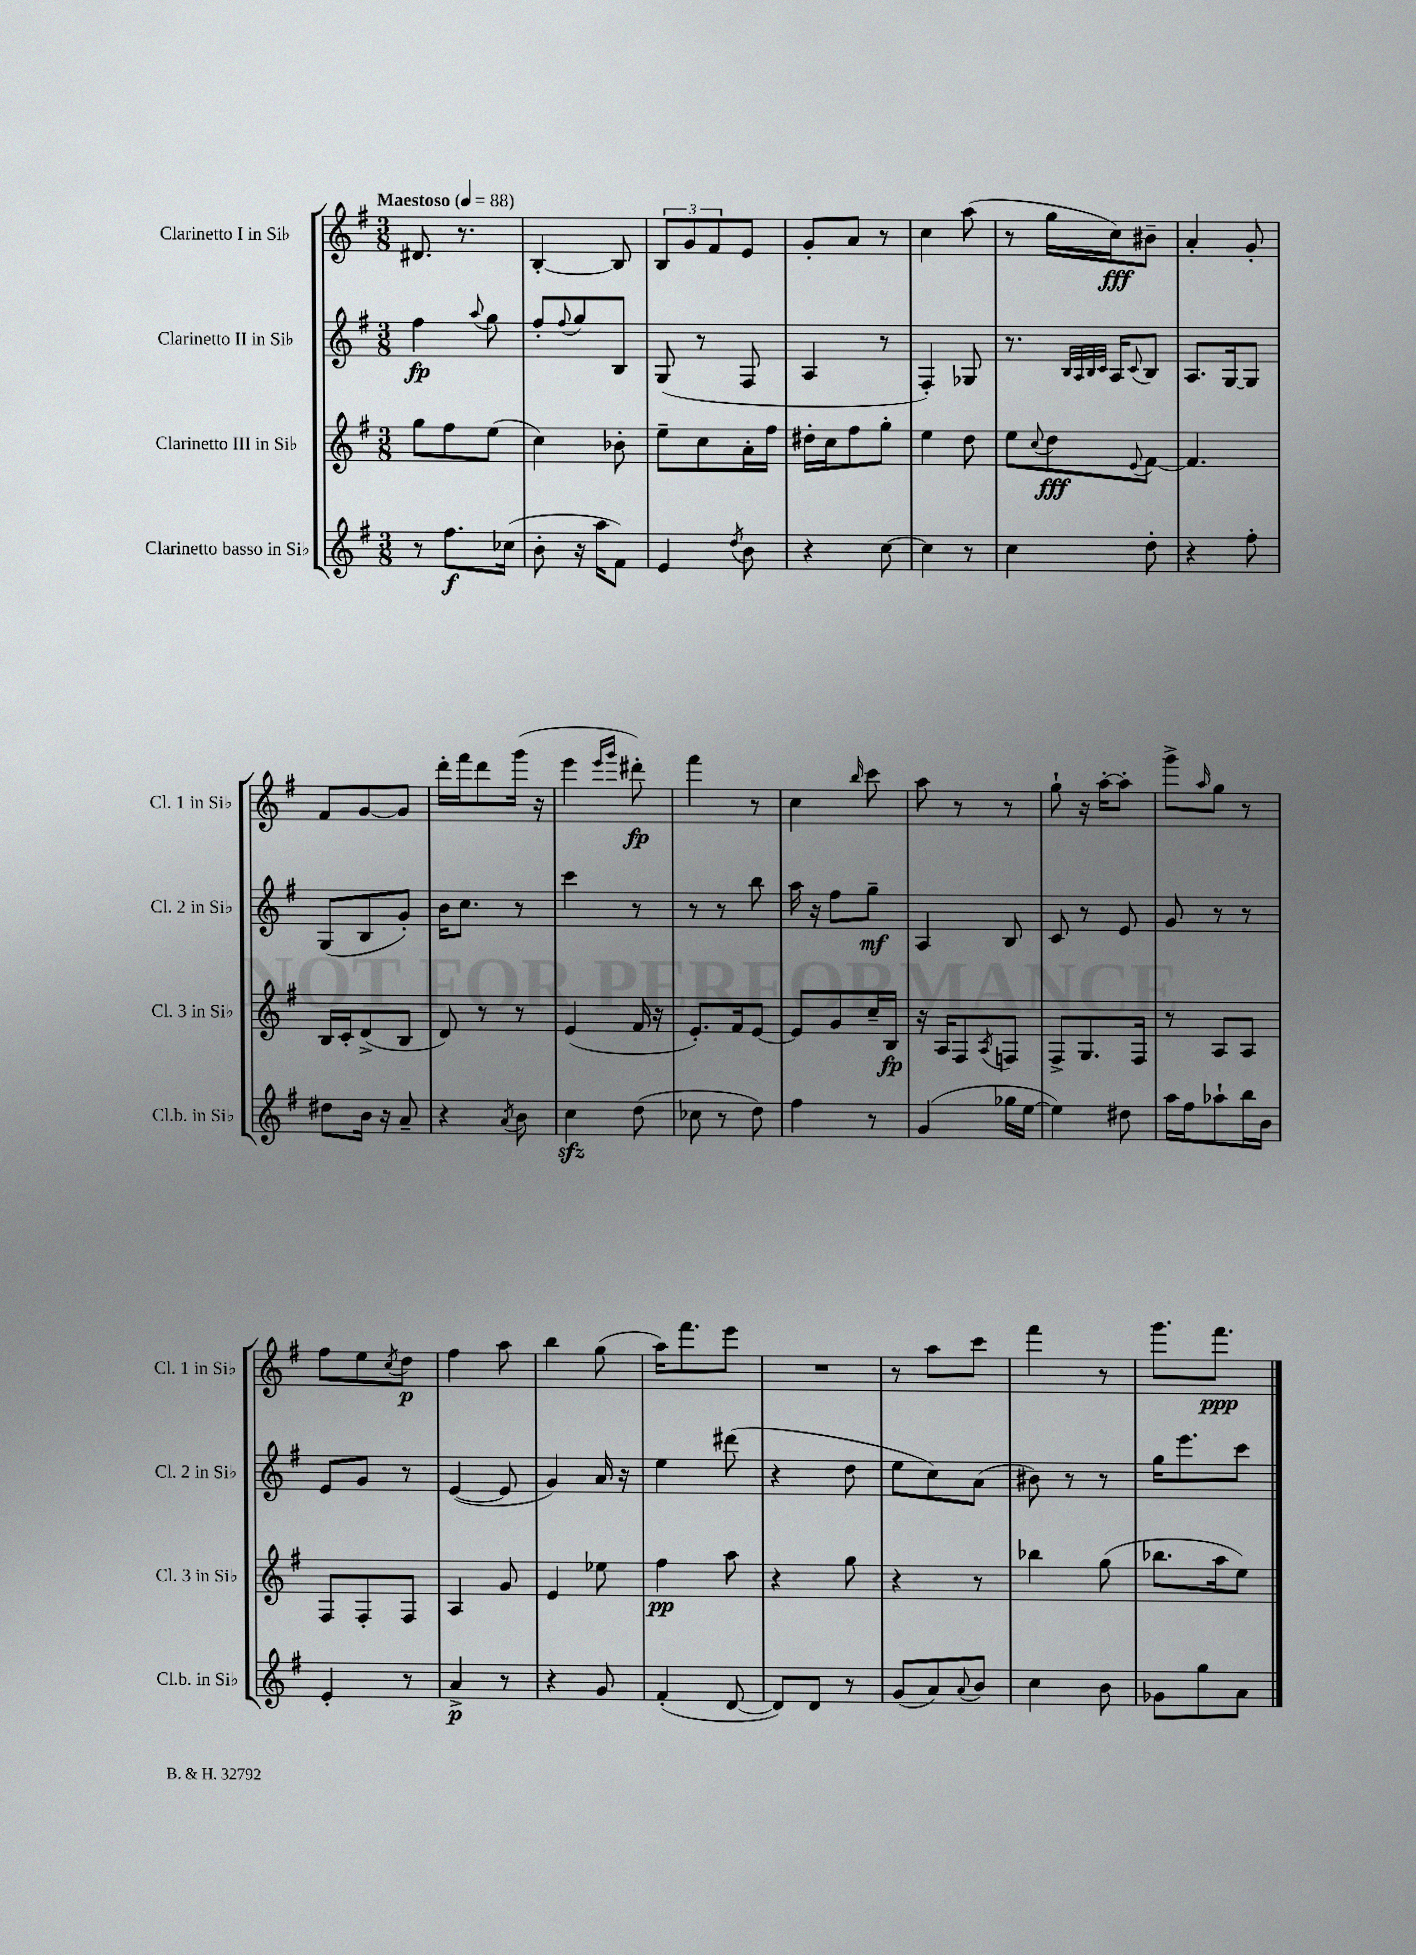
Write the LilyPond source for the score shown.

<<
\new StaffGroup <<
\new Staff = "s0" \with { instrumentName = "Clarinetto I in Sib" shortInstrumentName = "Cl. 1 in Sib" } {
    \clef treble \key g \major \numericTimeSignature \time 3/8 \tempo "Maestoso" 4 = 88
    dis'8. r8. |
    b4~-. b8 |
    \tuplet 3/2 { b8 g'8 fis'8 } e'8 |
    g'8-. a'8 r8 |
    c''4 a''8( |
    r8 g''16 c''16\fff) bis'8-- |
    a'4-. g'8-. |
    fis'8 g'8~ g'8 |
    d'''16-. fis'''16 d'''8 g'''16( r16 |
    e'''4 \grace { e'''16 g'''16 } dis'''8-.\fp) |
    fis'''4 r8 |
    c''4 \grace { b''16 } c'''8 |
    a''8 r8 r8 |
    g''8-! r16 a''16~-. a''8-. |
    g'''8-> \grace { a''16 } g''8 r8 |
    fis''8 e''8 \acciaccatura { c''8 } d''8\p |
    fis''4 a''8 |
    b''4 g''8( |
    a''16) fis'''8. e'''8 |
    R4. |
    r8 a''8 c'''8 |
    fis'''4 r8 |
    g'''8. fis'''8.\ppp \bar "|." |
}
\new Staff = "s1" \with { instrumentName = "Clarinetto II in Sib" shortInstrumentName = "Cl. 2 in Sib" } {
    \clef treble \key g \major \numericTimeSignature \time 3/8
    fis''4\fp \appoggiatura { a''8 } g''8 |
    fis''8-. \appoggiatura { fis''8 } g''8 b8 |
    g8( r8 fis8 |
    a4 r8 |
    fis4-.) ges8 |
    r8. \grace { b32 a32 b32 c'32 } a16 \appoggiatura { c'8 } b8 |
    a8. g16~ g8 |
    g8( b8 g'8-.) |
    b'16 c''8. r8 |
    c'''4 r8 |
    r8 r8 b''8 |
    a''16 r16 fis''8 g''8--\mf |
    a4 b8 |
    c'8 r8 e'8 |
    g'8 r8 r8 |
    e'8 g'8 r8 |
    e'4~( e'8 |
    g'4) a'16 r16 |
    e''4 dis'''8( |
    r4 d''8 |
    e''8 c''8) a'8( |
    bis'8) r8 r8 |
    g''16 e'''8. c'''8 \bar "|." |
}
\new Staff = "s2" \with { instrumentName = "Clarinetto III in Sib" shortInstrumentName = "Cl. 3 in Sib" } {
    \clef treble \key g \major \numericTimeSignature \time 3/8
    g''8 fis''8 e''8( |
    c''4) bes'8-. |
    e''8-- c''8 a'16-. fis''16 |
    dis''16-. c''16 fis''8 g''8-. |
    e''4 d''8 |
    e''8 \appoggiatura { c''8 } d''8\fff \appoggiatura { e'8 } fis'8~ |
    fis'4. |
    b16 c'16-. d'8->( b8 |
    d'8) r8 r8 |
    e'4( fis'16 r16 |
    e'8.-.) fis'16 e'8~ |
    e'8 g'8 c''16-- b16\fp |
    r16 a16 fis8 \acciaccatura { a8 } f8 |
    fis8-> g8. fis16 |
    r8 a8 a8 |
    fis8 fis8-. fis8 |
    a4 g'8 |
    e'4 ees''8 |
    fis''4\pp a''8 |
    r4 g''8 |
    r4 r8 |
    bes''4 g''8( |
    bes''8. a''16 e''8) \bar "|." |
}
\new Staff = "s3" \with { instrumentName = "Clarinetto basso in Sib" shortInstrumentName = "Cl.b. in Sib" } {
    \clef treble \key g \major \numericTimeSignature \time 3/8
    r8 fis''8.\f ces''16( |
    b'8-. r16 a''16 fis'8) |
    e'4 \acciaccatura { d''8 } b'8 |
    r4 c''8~ |
    c''4 r8 |
    c''4 d''8-. |
    r4 fis''8-. |
    dis''8 b'16 r16 a'8-- |
    r4 \acciaccatura { a'8 } b'8 |
    c''4\sfz d''8( |
    ces''8 r8 d''8) |
    fis''4 r8 |
    g'4( ges''16 e''16~ |
    e''4) dis''8 |
    a''16 fis''16 aes''8-! b''16 b'16 |
    e'4-. r8 |
    a'4->\p r8 |
    r4 g'8 |
    fis'4-.( d'8~ |
    d'8) d'8 r8 |
    g'8( a'8) \appoggiatura { a'8 } b'8 |
    c''4 b'8 |
    ges'8 g''8 a'8 \bar "|." |
}
>>
>>
\layout { \context { \Score \remove "Bar_number_engraver" } }
